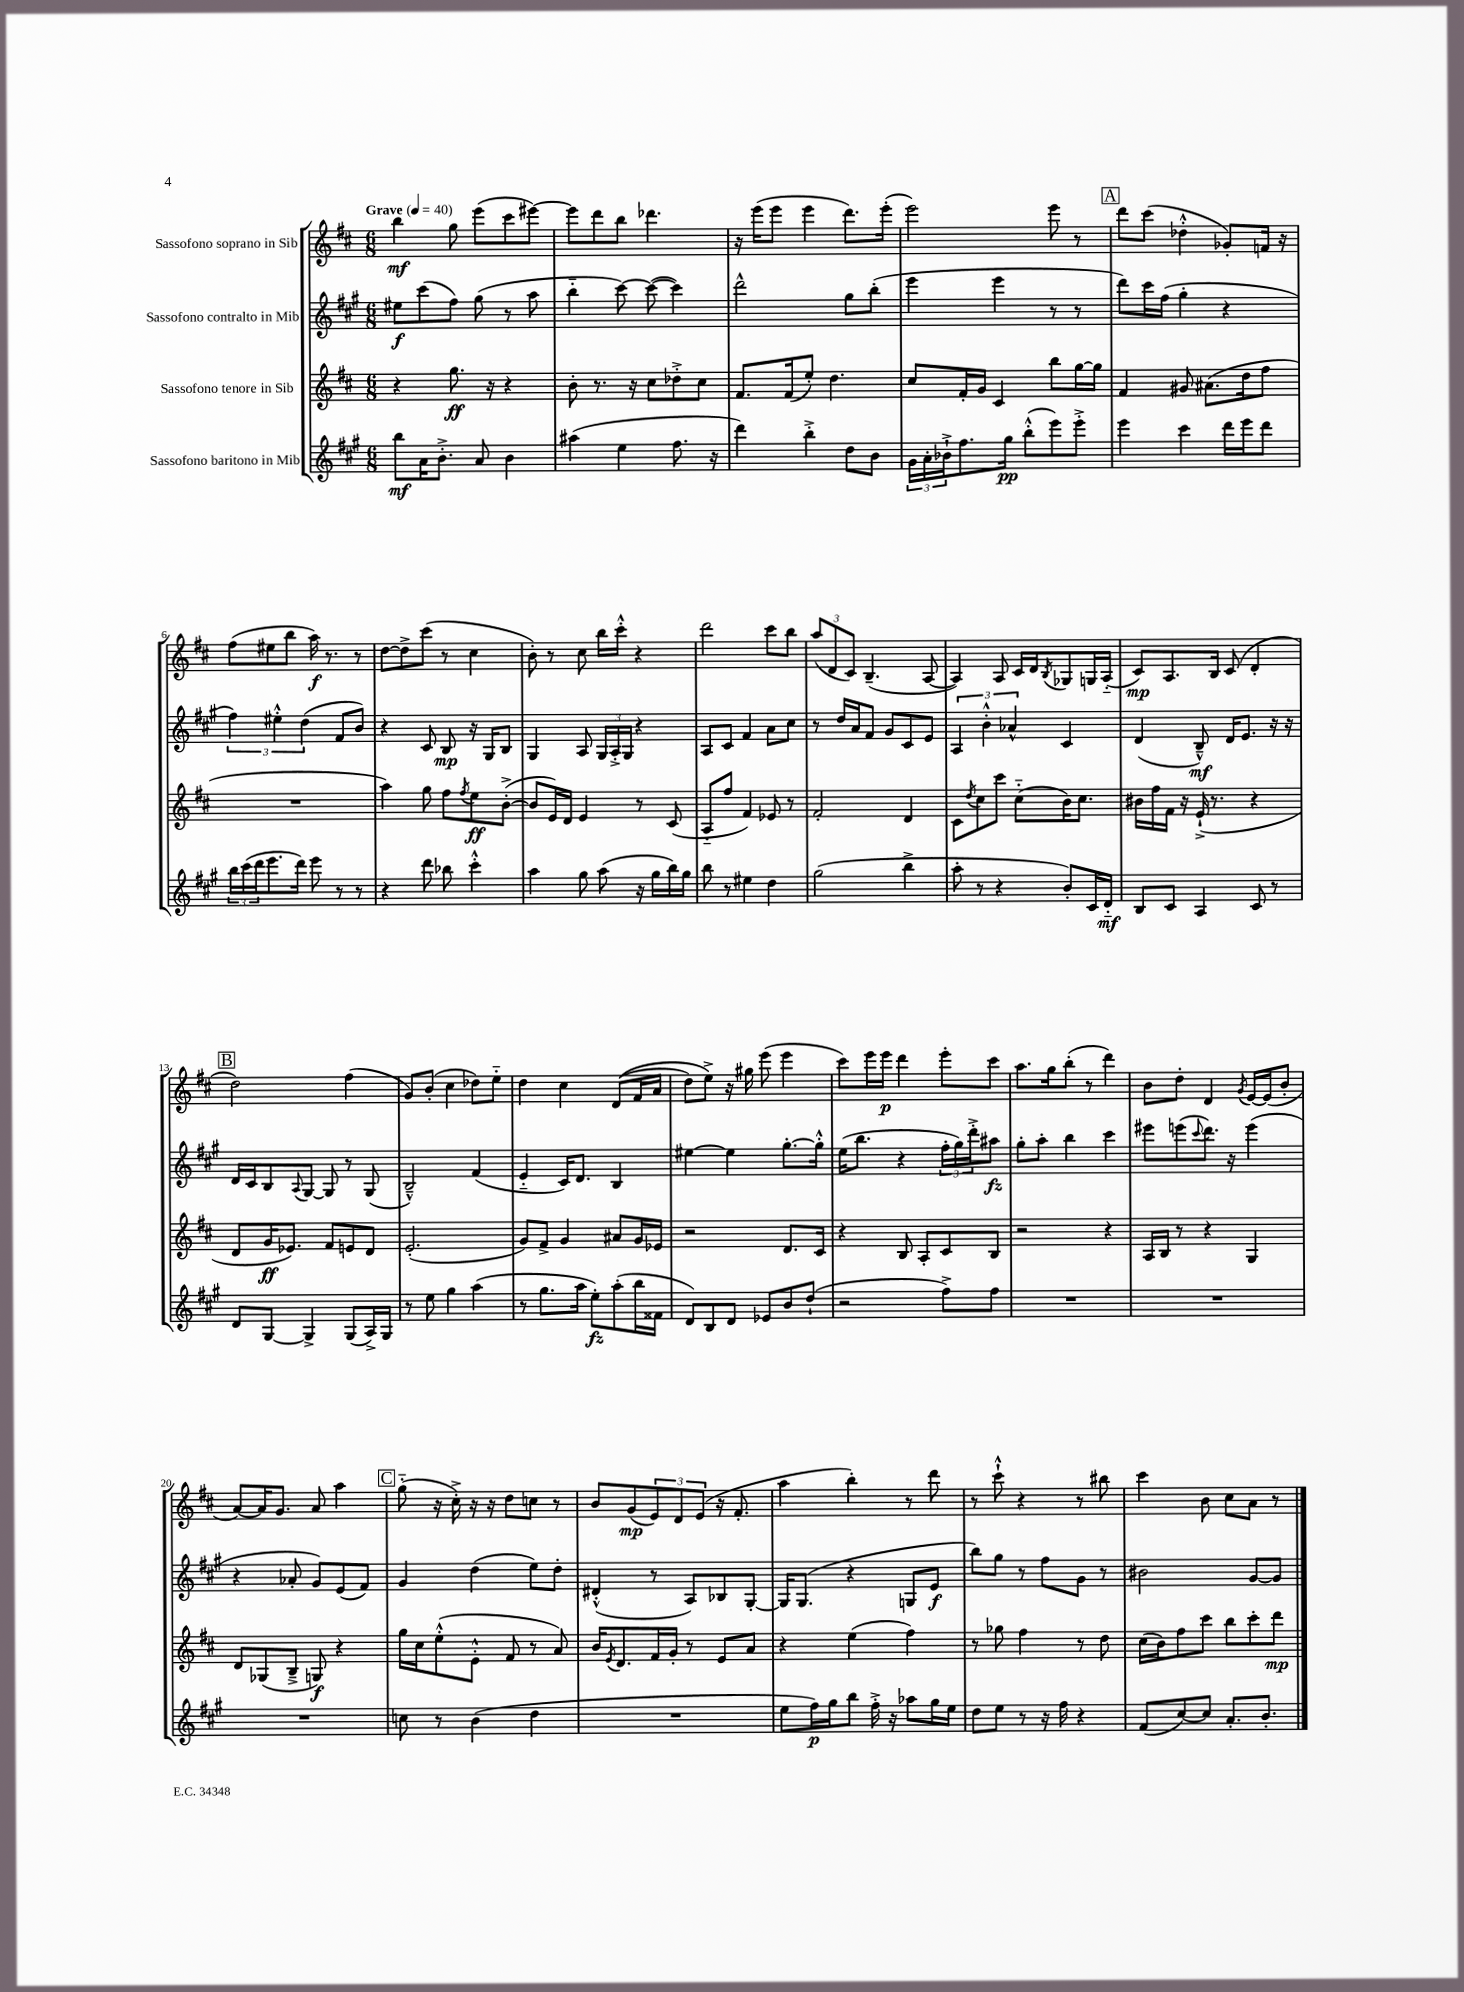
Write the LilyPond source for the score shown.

<<
\new StaffGroup <<
\new Staff = "s0" \with { instrumentName = "Sassofono soprano in Sib" } {
    \clef treble \key d \major \numericTimeSignature \time 6/8 \tempo "Grave" 4 = 40
    b''4\mf g''8 e'''8( cis'''8 eis'''8~) |
    eis'''8 d'''8 b''8 des'''4. |
    r16 e'''16( e'''8 e'''4 d'''8.) e'''16-.( |
    e'''2) e'''8 r8 |
    \mark \markup { \box "A" } d'''8 cis'''8( des''4-.-^ ges'8-.) f'16 r16 |
    fis''8( eis''8 b''8 a''16\f) r8. r8 |
    d''8~ d''8-> cis'''8( r8 cis''4 |
    b'8-.) r8 cis''8 b''16 cis'''16-.-^ r4 |
    d'''2 cis'''8 b''8 |
    \tuplet 3/2 { a''8( d'8 cis'8) } b4.--( a8~ |
    a4) a8 cis'16 d'16 \acciaccatura { b8 } ges8 g16 a16-_( |
    cis'8\mp) a8. b16 cis'8( d'4-. |
    \mark \markup { \box "B" } d''2) fis''4( |
    g'8) b'8-.( cis''4 des''8) e''8-_ |
    d''4 cis''4 d'8(\( fis'16 a'16 |
    d''8) e''8->\) r16 gis''16 e'''8( e'''4 |
    cis'''8) e'''16 e'''16\p d'''4 e'''8-. cis'''8 |
    a''8. g''16 b''8-.( r8 d'''4) |
    b'8 d''8-. d'4 \acciaccatura { g'8 } e'16~ e'16( b'8-. |
    a'8~) a'16 g'8. a'8 a''4 |
    \mark \markup { \box "C" } g''8-_( r16 cis''16-.->) r16 r16 d''8 c''8 r8 |
    b'8 g'8\mp( \tuplet 3/2 { e'8) d'8 e'8( } r16 fis'8.-. |
    a''4 b''4-.) r8 d'''8 |
    r8 cis'''8-!-^ r4 r8 bis''8 |
    cis'''4 b'8 cis''8 a'8 r8 \bar "|." |
}
\new Staff = "s1" \with { instrumentName = "Sassofono contralto in Mib" } {
    \clef treble \key a \major \numericTimeSignature \time 6/8
    eis''8\f cis'''8( fis''8) gis''8( r8 a''8 |
    b''4-_ cis'''8~) cis'''8~( cis'''4) |
    d'''2-^ gis''8 b''8-.( |
    e'''4 e'''4 r8 r8 |
    \mark \markup { \box "A" } d'''8) cis'''16 fis''16( gis''4-. r4 |
    \tuplet 3/2 { fis''4) eis''4-.-^ d''4( } fis'8 b'8) |
    r4 cis'8 b8\mp r16 gis16 b8 |
    gis4 a8 \tuplet 3/2 { gis16 a16-.-> gis16 } r4 |
    a8 cis'8 fis'4 a'8 cis''8 |
    r8 d''16 a'16 fis'8 gis'8 cis'8 e'8 |
    \tuplet 3/2 { a4 b'4-.-^ aes'4-^ } cis'4 |
    d'4( b8---^\mf) d'16 e'8. r16 r16 |
    \mark \markup { \box "B" } d'16 cis'16 b8 \appoggiatura { a8 } gis8~ gis8 r8 gis8( |
    b2---^) fis'4( |
    e'4-_ cis'16) d'8. b4 |
    eis''4~ eis''4 gis''8.~-. gis''16-.-^ |
    e''16( b''8. r4 \tuplet 3/2 { fis''16-. gis''16) d'''16-.-> } ais''8\fz |
    gis''8-. a''8-. b''4 cis'''4 |
    eis'''8 e'''8( \appoggiatura { cis'''8 } d'''8.) r16 e'''4( |
    r4 aes'8-. gis'8) e'8( fis'8) |
    \mark \markup { \box "C" } gis'4 d''4( e''8) d''8-. |
    dis'4-.-^( r8 a8) bes8 gis8~-. |
    gis16 gis8.( r4 g8 e'8\f |
    b''8) gis''8 r8 fis''8 gis'8 r8 |
    bis'2 gis'8~ gis'8 \bar "|." |
}
\new Staff = "s2" \with { instrumentName = "Sassofono tenore in Sib" } {
    \clef treble \key d \major \numericTimeSignature \time 6/8
    r4 g''8.\ff r16 r4 |
    b'8-. r8. r16 cis''8 des''8-.-> cis''8 |
    fis'8. fis'16( e''8-.) d''4. |
    cis''8 fis'16-. g'16 cis'4 b''8 g''16~ g''16 |
    \mark \markup { \box "A" } fis'4 gis'8 ais'8.( d''16 fis''8 |
    R2. |
    a''4) g''8 fis''8 \acciaccatura { fis''8 } e''8\ff b'8~-.->( |
    b'8 e'16) d'16 e'4 r8 cis'8( |
    a8-_ fis''8 fis'4) ees'8 r8 |
    fis'2-. d'4 |
    cis'8 \acciaccatura { d''8 } cis''8 cis'''8 cis''8-_( b'16) cis''8. |
    bis'16 fis''16 fis'16 r16 e'16-!->( r8. r4 |
    \mark \markup { \box "B" } d'8 g'16\ff ees'8.) fis'8 e'8 d'8 |
    e'2.-.( |
    g'8) fis'8-> g'4 ais'8 g'16 ees'16 |
    r2 d'8. cis'16 |
    r4 b8 a8-. cis'8 b8 |
    r2 r4 |
    a16 b16 r8 r4 g4 |
    d'8 ges8( b8---> g8\f) r4 |
    \mark \markup { \box "C" } g''16 cis''16 e''8-.-^( e'8-.-^ fis'8 r8 a'8) |
    b'16 \acciaccatura { e'8 } d'8. fis'16 g'16-. r8 e'8 a'8 |
    r4 e''4( fis''4) |
    r8 ges''8 fis''4 r8 d''8 |
    cis''16( b'16) fis''8 cis'''8 b''8 cis'''8-. d'''8\mp \bar "|." |
}
\new Staff = "s3" \with { instrumentName = "Sassofono baritono in Mib" } {
    \clef treble \key a \major \numericTimeSignature \time 6/8
    b''8\mf a'16 b'8.-.-> a'8 b'4 |
    ais''4( e''4 fis''8. r16 |
    d'''4) b''4-.-> d''8 b'8 |
    \tuplet 3/2 { gis'16 a'16-. bes'16-!-> } fis''8. gis''16\pp b''8-.-^( e'''8) e'''8-.-> |
    \mark \markup { \box "A" } e'''4 cis'''4 d'''16 e'''16 d'''8 |
    \tuplet 3/2 { b''16 cis'''16( d'''16 } e'''8. d'''16) e'''8 r8 r8 |
    r4 d'''8 bes''8 cis'''4-.-^ |
    a''4 gis''8 a''8( r16 gis''16 b''16) gis''16 |
    b''8 r8 eis''4 d''4 |
    gis''2( b''4-> |
    a''8-. r8 r4 b'8-.) cis'16 d'16-_\mf |
    b8 cis'8 a4 cis'8 r8 |
    \mark \markup { \box "B" } d'8 gis8~ gis4-> gis8( a16->) gis16 |
    r8 e''8 gis''4 a''4( |
    r8 gis''8. a''16 e''8-.\fz) a''8-.( b''16 fisis'16 |
    d'8) b8 d'8 ees'8 b'8 d''8-!( |
    r2 fis''8->) fis''8 |
    R2. |
    R2. |
    R2. |
    \mark \markup { \box "C" } c''8 r8 b'4( d''4 |
    R2. |
    e''8 fis''16\p) gis''16 b''8 fis''16-.-> r16 aes''8 gis''16 e''16 |
    d''8 e''8 r8 r16 fis''16 r4 |
    fis'8( cis''8~) cis''8 a'8.-. b'8.-. \bar "|." |
}
>>
>>
